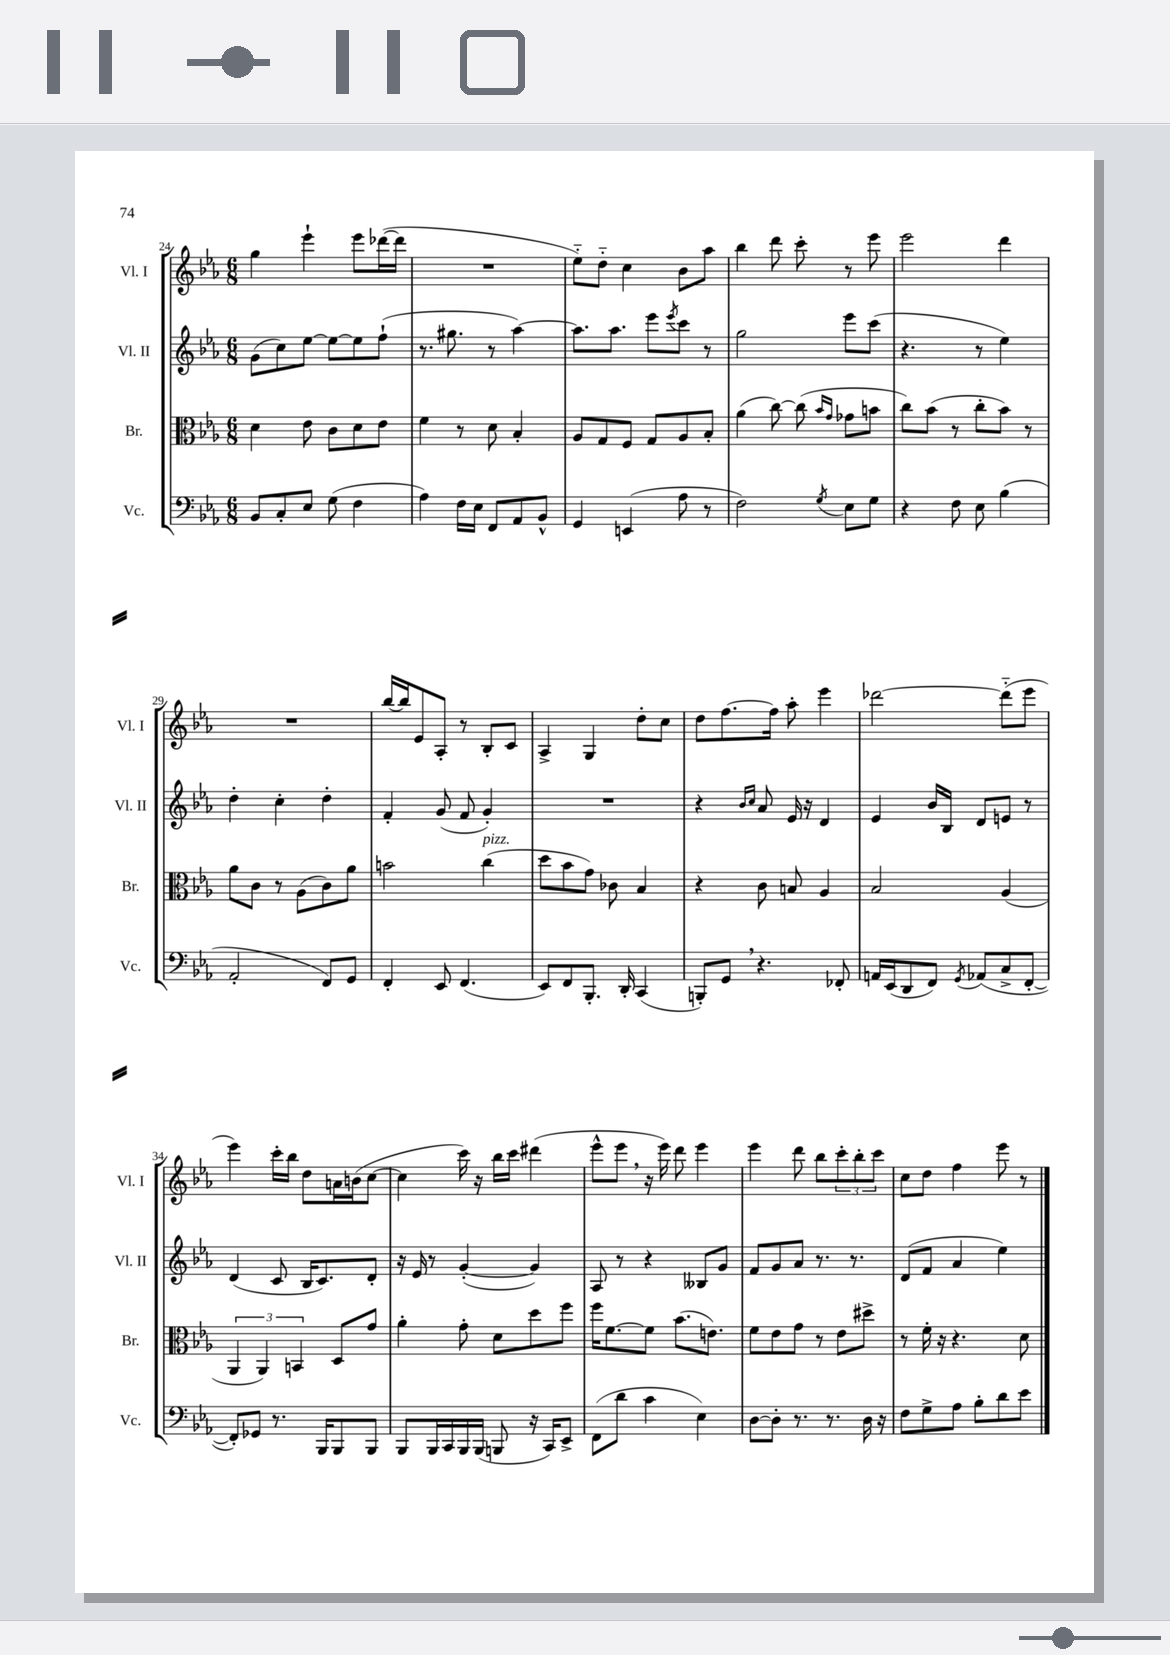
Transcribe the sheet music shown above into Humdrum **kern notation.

**kern	**kern	**kern	**kern
*part4	*part3	*part2	*part1
*staff4	*staff3	*staff2	*staff1
*I"Vc.	*I"Br.	*I"Vl. II	*I"Vl. I
*I'Vc.	*I'Br.	*I'Vl. II	*I'Vl. I
*clefF4	*clefC3	*clefG2	*clefG2
*k[b-e-a-]	*k[b-e-a-]	*k[b-e-a-]	*k[b-e-a-]
*M6/8	*M6/8	*M6/8	*M6/8
=24	=24	=24	=24
8BB-/L	4d\	(8g\L	4gg\
8C'/	.	8cc\)	.
8E-/J	8e-\	[8ee-\J	4eee-`\
(8G\	8c\L	8ee-\L_	.
4F\	8d\	8ee-\]	8eee-\L
.	8e-\J	(8ff`\J	([16ddd-X\L
.	.	.	16ddd-\JJ]
=25	=25	=25	=25
4A-\)	4f\	8.r	2.r
.	.	8.gg#X\	.
16F\LL	8r	.	.
16E-\JJ	.	.	.
8FF/L	8d\	8r	.
8AA-/	4B-'/	[4aa-\)	.
8BB-^^/J	.	.	.
=26	=26	=26	=26
4GG/	8A-/L	8.aa-\L]	8ee-\L)
.	8G/	.	8dd\J
.	.	8.aa-\J	.
(4EEn/	8F/J	.	4cc\
.	8G/L	8eee-\L	.
.	.	8qeee-/	.
8A-\	8A-/	8ccc\J	8b-\L
8r	8B-'/J	8r	8aa-\J
=27	=27	=27	=27
2F\)	(4a-\	2gg\	4bb-\
.	[8cc\)	.	8ddd\
.	(8cc\]	.	8ccc'\
.	16qqb-/LL	.	.
8qG/	16qqg/JJ	.	.
8E-\L	8g-X\L	8eee-\L	8r
8G\J	8bn\J	(8ccc\J	8eee-\
=28	=28	=28	=28
4r	8cc\L)	4.r	2eee-\
.	(8b-\J	.	.
8F\	8r	.	.
8E-\	8cc'\L	8r	.
(4B-\	8b-\J)	4ee-\)	4ddd\
.	8r	.	.
!!LO:LB:g=z
=29	=29	=29	=29
2AA-'/	8a-\L	4dd'\	2.r
.	8c\J	.	.
.	8r	4cc'\	.
.	(8A-\L	.	.
8FF/L)	8c\)	4dd'\	.
8GG/J	8a-\J	.	.
=30	=30	=30	=30
4FF'/	2bn\	4f'/	[16bb-/LL
.	.	.	16bb-/J]
.	.	.	8e-/
8EE-/	.	(8g/	8A-'/J
(4.FF/	.	8f/	8r
!	!LO:TX:a:i:t=pizz.	!	!
.	(4cc\	4g'/)	8B-'/L
.	.	.	8c/J
=31	=31	=31	=31
8EE-/L)	8dd\L	2.r	4A-^/
8FF/	8b-\	.	.
8.BBB-'/J	8g\J)	.	4G/
.	8c-X\	.	.
16DD'/	.	.	.
(4CC/	4B-/	.	8dd'\L
.	.	.	8cc\J
=32	=32	=32	=32
8BBBn'/L)	4r	4r	8dd\L
8GG,/J	.	.	[8.ff\
.	.	16qqb-/LL	.
.	.	16qqcc/JJ	.
4.r	8c\	8a-/	.
.	.	.	16ff\Jk]
.	8Bn/	16e-/	8aa-'\
.	.	16r	.
.	4A-/	4d/	4eee-\
8FF-X'/	.	.	.
=33	=33	=33	=33
16AAn/LL	2B-/	4e-/	[2ddd-X\
(16EE-/J	.	.	.
8DD/	.	.	.
8FF/J)	.	16b-/LL	.
.	.	16B-/JJ	.
8qGG/	.	.	.
(8AA-X/L	.	8d/L	.
8C^/	(4A-/	8en/J	(8ddd-\L]
[8FF'/J	.	8r	8eee-\J
!!LO:LB:g=z
=34	=34	=34	=34
8FF'/L])	6AA-/	(4d/	4eee-\)
8GG-X/J	.	.	.
.	6AA-/)	.	.
8.r	.	8c/	16ccc'\LL
.	.	.	16bb-\JJ
.	6BBn/	.	.
.	.	16B-/KL	8dd\L
16BBB-/KL	.	8.c/)	.
8BBB-/	8D/L	.	16an\L
.	.	.	(16bn\J
8BBB-/J	8g/J	8d'/J	[8cc\J
=35	=35	=35	=35
8BBB-/L	4a-'\	16r	4cc\]
.	.	16e-/	.
16BBB-/L	.	8r	.
16CC/	.	.	.
16BBB-/	8g'\	([4g'/	16ccc\)
(16BBB-/JJ	.	.	16r
8BBBn/	8d\L	.	16bb-\LL
.	.	.	16ccc\JJ
16r	8dd\	4g/])	(4ddd#X\
16CC/KL)	.	.	.
8EE-^/J	8ff\J	.	.
=36	=36	=36	=36
(8FF\L	16ff\KL	8A-/	8eee-^^\L
.	[8.f\	.	.
8d\J	.	8r	8eee-,\J
4c\	8f\J]	4r	16r
.	.	.	16eee-\)
.	(8.b-\L	.	8ddd\
4E-\)	.	8B--X/L	4eee-\
.	8.en\J)	.	.
.	.	8g/J	.
=37	=37	=37	=37
[8D\L	8f\L	8f/L	4eee-\
8D'\J]	8e-\	8g/	.
8.r	8g\J	8a-/J	8ddd\
.	8r	8.r	8bb-\L
8.r	.	.	.
.	8e-\L	.	12ccc'\
.	.	8.r	.
.	.	.	12bb-'\
16D\	8dd#X^\J	.	.
.	.	.	12ccc\J
16r	.	.	.
=38	=38	=38	=38
8F\L	8r	(8d/L	8cc\L
8G^\	16f'\	8f/J	8dd\J
.	16r	.	.
8A-\J	4.r	4a-/	4ff\
8B-'\L	.	.	.
8d\	.	4ee-\)	8eee-\
8e-\J	8d\	.	8r
==	==	==	==
*-	*-	*-	*-
